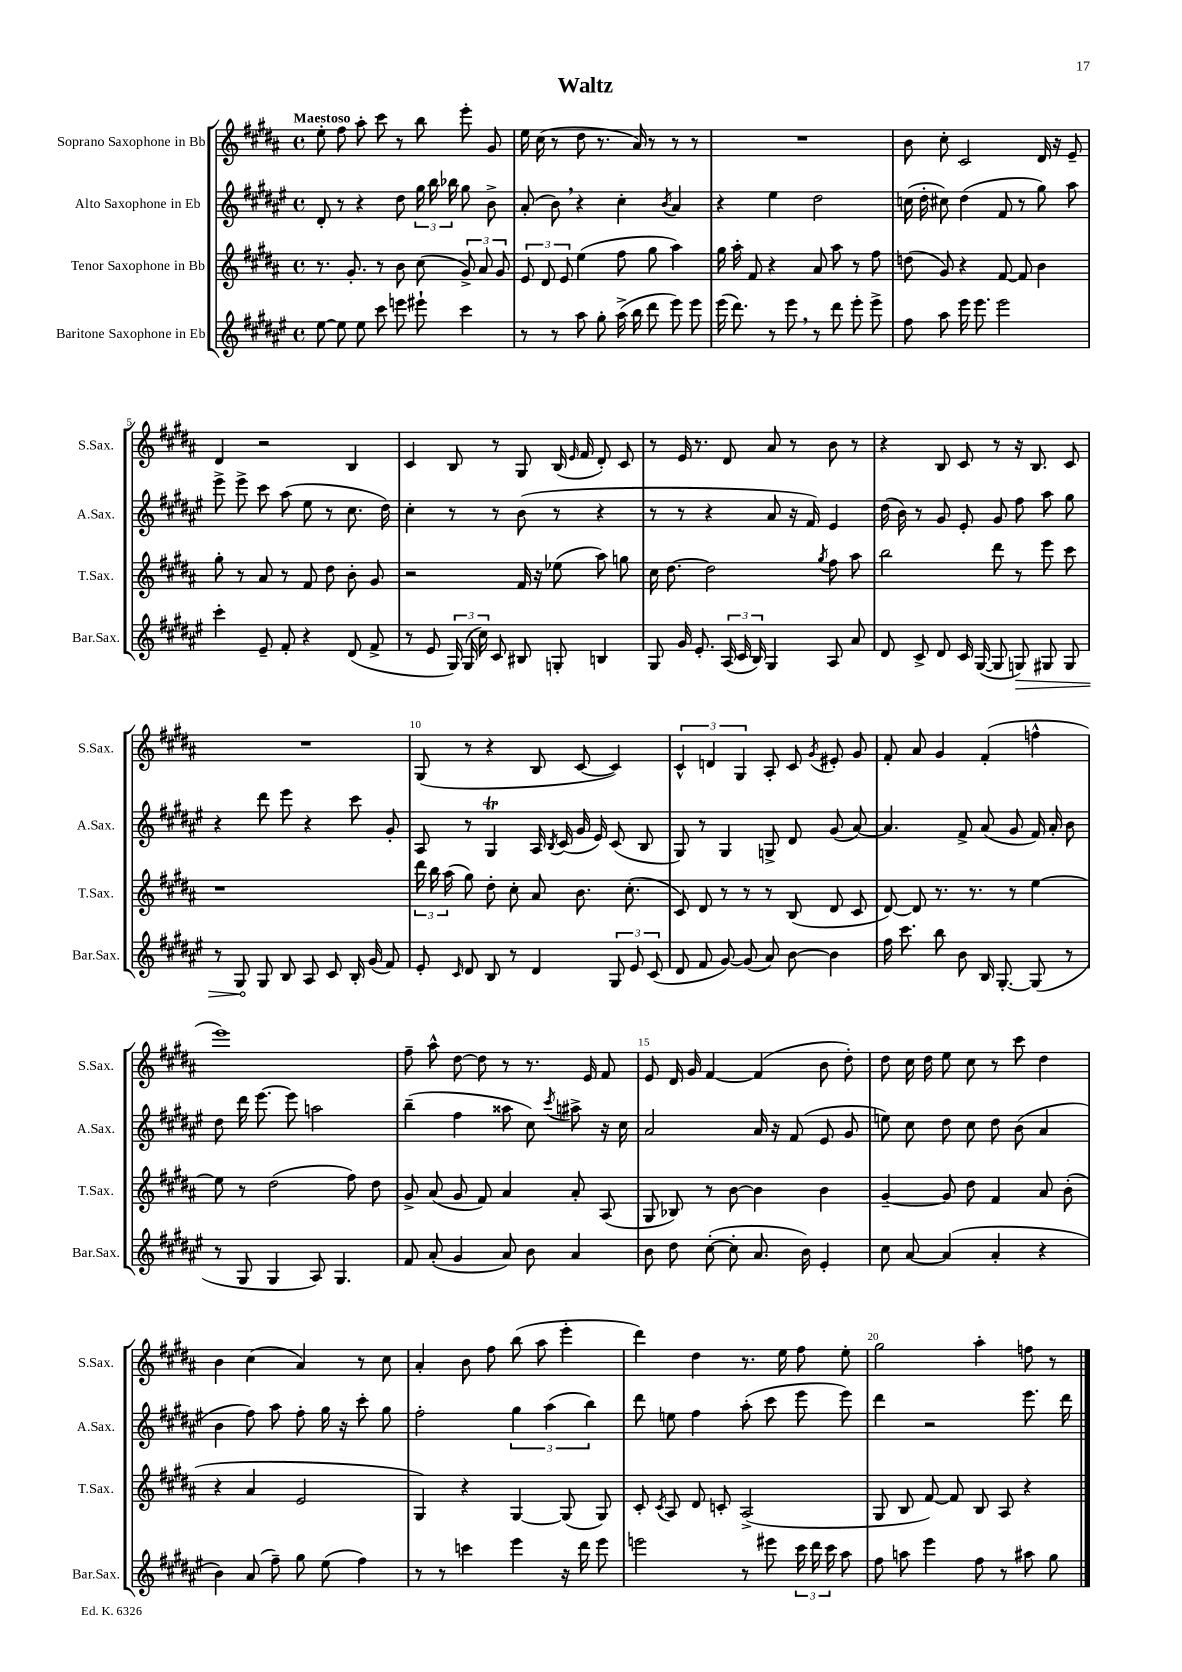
\header { title = "Waltz" }
<<
\new StaffGroup <<
\new Staff = "s0" \with { instrumentName = "Soprano Saxophone in Bb" shortInstrumentName = "S.Sax." } {
    \clef treble \key b \major \defaultTimeSignature \time 4/4 \tempo "Maestoso"
    \autoBeamOff e''8-. fis''8 ais''8-. cis'''8 r8 b''8 e'''8-. gis'8 |
    e''16 cis''16( r8 dis''8 r8. ais'16) r8 r8 r8 |
    R1 |
    b'8 cis''8-. cis'2 dis'16 r16 e'8-- |
    dis'4 r2 b4 |
    cis'4 b8 r8 gis8 b16( \grace { e'16 } fis'16 dis'8-.) cis'8 |
    r8 e'16 r8. dis'8 ais'8 r8 b'8 r8 |
    r4 b8 cis'8 r8 r16 b8. cis'8 |
    R1 |
    gis8( r8 r4 b8 cis'8~ cis'4) |
    \tuplet 3/2 { cis'4-^ d'4 gis4 } ais8-. cis'8 \acciaccatura { gis'8 } eis'8-. gis'8 |
    fis'8-. ais'8 gis'4 fis'4-.( f''4-^ |
    e'''1) |
    fis''8-- ais''8-^ dis''8~ dis''8 r8 r8. e'16 fis'8 |
    e'8 dis'16 gis'16 fis'4~ fis'4( b'8 dis''8-.) |
    dis''8 cis''16 dis''16 e''8 cis''8 r8 cis'''8 dis''4 |
    b'4 cis''4( ais'4) r8 cis''8 |
    ais'4-. b'8 fis''8 b''8( ais''8 e'''4-. |
    dis'''4) dis''4 r8. e''16 fis''8 e''8-. |
    gis''2 ais''4-. f''8 r8 \bar "|." |
}
\new Staff = "s1" \with { instrumentName = "Alto Saxophone in Eb" shortInstrumentName = "A.Sax." } {
    \clef treble \key fis \major \defaultTimeSignature \time 4/4
    \autoBeamOff dis'8-. r8 r4 dis''8 \tuplet 3/2 { gis''16 b''16 bes''16 } gis''8 b'8-> |
    ais'8-.( b'8) \breathe r4 cis''4-. \acciaccatura { b'8 } ais'4 |
    r4 eis''4 dis''2 |
    c''16( dis''16-. cis''8) dis''4( fis'8 r8 gis''8) ais''8 |
    eis'''8-> eis'''8-> cis'''8 ais''8( eis''8 r8 cis''8. dis''16) |
    cis''4-. r8 r8 b'8( r8 r4 |
    r8 r8 r4 ais'8 r16 fis'16) eis'4 |
    dis''16( b'16) r8 gis'8 eis'8-. gis'8 fis''8 ais''8 gis''8 |
    r4 dis'''8 eis'''8 r4 cis'''8 gis'8-. |
    ais8 r8 gis4\trill ais16 \acciaccatura { b8 } cis'16( gis'16 eis'16) cis'8( b8 |
    gis8) r8 gis4 g8-> dis'8 gis'8( ais'8~) |
    ais'4. fis'8-> ais'8( gis'8 fis'16) ais'16-. b'8 |
    dis''8 dis'''16 eis'''8.~ eis'''8 a''2 |
    b''4--( fis''4 aisis''8 cis''8) \acciaccatura { cis'''8 } ais''8-> r16 cis''16 |
    ais'2 ais'16 r16 fis'8( eis'8 gis'8 |
    e''8) cis''8 dis''8 cis''8 dis''8 b'8( ais'4 |
    b'4 fis''8) ais''8 fis''8-. gis''16 r16 cis'''8-. gis''8 |
    fis''2-. \tuplet 3/2 { gis''4 ais''4( b''4) } |
    dis'''8 e''8 fis''4 ais''8-.( cis'''8 eis'''8 eis'''8) |
    dis'''4 r2 eis'''8. dis'''16 \bar "|." |
}
\new Staff = "s2" \with { instrumentName = "Tenor Saxophone in Bb" shortInstrumentName = "T.Sax." } {
    \clef treble \key b \major \defaultTimeSignature \time 4/4
    \autoBeamOff r8. gis'8.-. r8 b'8 cis''8( \tuplet 3/2 { gis'8->) ais'8 gis'8 } |
    \tuplet 3/2 { e'8 dis'8 e'8 } e''4( fis''8 gis''8 ais''4) |
    gis''16 ais''16-. fis'8 r4 ais'8 ais''8 r8 fis''8 |
    d''8( gis'8) r4 fis'8~ fis'8 b'4 |
    gis''8-. r8 ais'8 r8 fis'8 dis''8 b'8-. gis'8 |
    r2 fis'16 r16 ees''8( ais''8) g''8 |
    cis''16 dis''8.~ dis''2 \acciaccatura { gis''8 } fis''8 ais''8 |
    b''2 dis'''8 r8 e'''8 cis'''8 |
    r1 |
    \tuplet 3/2 { dis'''16 b''16 ais''16( } gis''8) dis''8-. cis''8-. ais'8 b'8. cis''8.-.( |
    cis'8) dis'8 r8 r8 r8 b8( dis'8 cis'8 |
    dis'8~) dis'8 r8. r8. r8 e''4~ |
    e''8 r8 dis''2( fis''8) dis''8 |
    gis'8-> ais'8( gis'8 fis'8) ais'4 ais'8-. ais8( |
    gis8 bes8) r8 b'8~ b'4 b'4 |
    gis'4~-- gis'8 dis''8 fis'4 ais'8 b'8-.( |
    r4 ais'4 e'2 |
    gis4) r4 gis4~ gis8( gis8) |
    cis'8-. \acciaccatura { cis'8 } ais8 dis'8 c'8-. ais2->( |
    gis8 b8 fis'8~) fis'8 b8 ais8 r4 \bar "|." |
}
\new Staff = "s3" \with { instrumentName = "Baritone Saxophone in Eb" shortInstrumentName = "Bar.Sax." } {
    \clef treble \key fis \major \defaultTimeSignature \time 4/4
    \autoBeamOff eis''8~ eis''8 eis''8 cis'''8 e'''8 eis'''8-! cis'''4 |
    r8 r8 ais''8 gis''8-. ais''16->( b''16 dis'''8 eis'''8) eis'''8 |
    eis'''16( dis'''8.) r8 eis'''8 \breathe r8 dis'''8 eis'''8-. eis'''8-> |
    fis''8 ais''8 eis'''16 eis'''8. eis'''2 |
    cis'''4-. eis'8-- fis'8-. r4 dis'8( fis'8-> |
    r8 eis'8 \tuplet 3/2 { gis16) gis16( cis''16) } cis'8 bis8 g8-. b4 |
    gis8 gis'16 eis'8.-. \tuplet 3/2 { ais16( cis'16 b16) } gis4 ais8 ais'8 |
    dis'8 cis'8-> dis'8 cis'16 gis16~( gis8 \once \override Hairpin.circled-tip = ##t g8\>) gis8 gis8 |
    r8 gis8\! gis8 b8 ais8 cis'8 b16-. gis'16( fis'8) |
    eis'8-. \grace { cis'16 } dis'8 b8 r8 dis'4 \tuplet 3/2 { gis8 eis'8 cis'8( } |
    dis'8 fis'8 gis'8~) gis'8( ais'8) b'8~ b'4 |
    fis''16 cis'''8. b''8 b'8 b16 gis8.~-. gis8( r8 |
    r8 gis8 gis4 ais8) gis4. |
    fis'8 ais'8-.( gis'4 ais'8) b'8 ais'4 |
    b'8 dis''8 cis''8~-.( cis''8-. ais'8. b'16) eis'4-. |
    cis''8 ais'8~ ais'4( ais'4-. r4 |
    b'4) ais'8( fis''8--) gis''8 eis''8( fis''4) |
    r8 r8 c'''4 eis'''4 r16 dis'''16 eis'''8 |
    e'''2 r8 eis'''8 \tuplet 3/2 { cis'''16 dis'''16 cis'''16 } ais''8 |
    fis''8 a''8 eis'''4 fis''8 r8 ais''8 gis''8 \bar "|." |
}
>>
>>
\layout { \context { \Score \override BarNumber.break-visibility = ##(#f #t #t) barNumberVisibility = #(every-nth-bar-number-visible 5) } }
